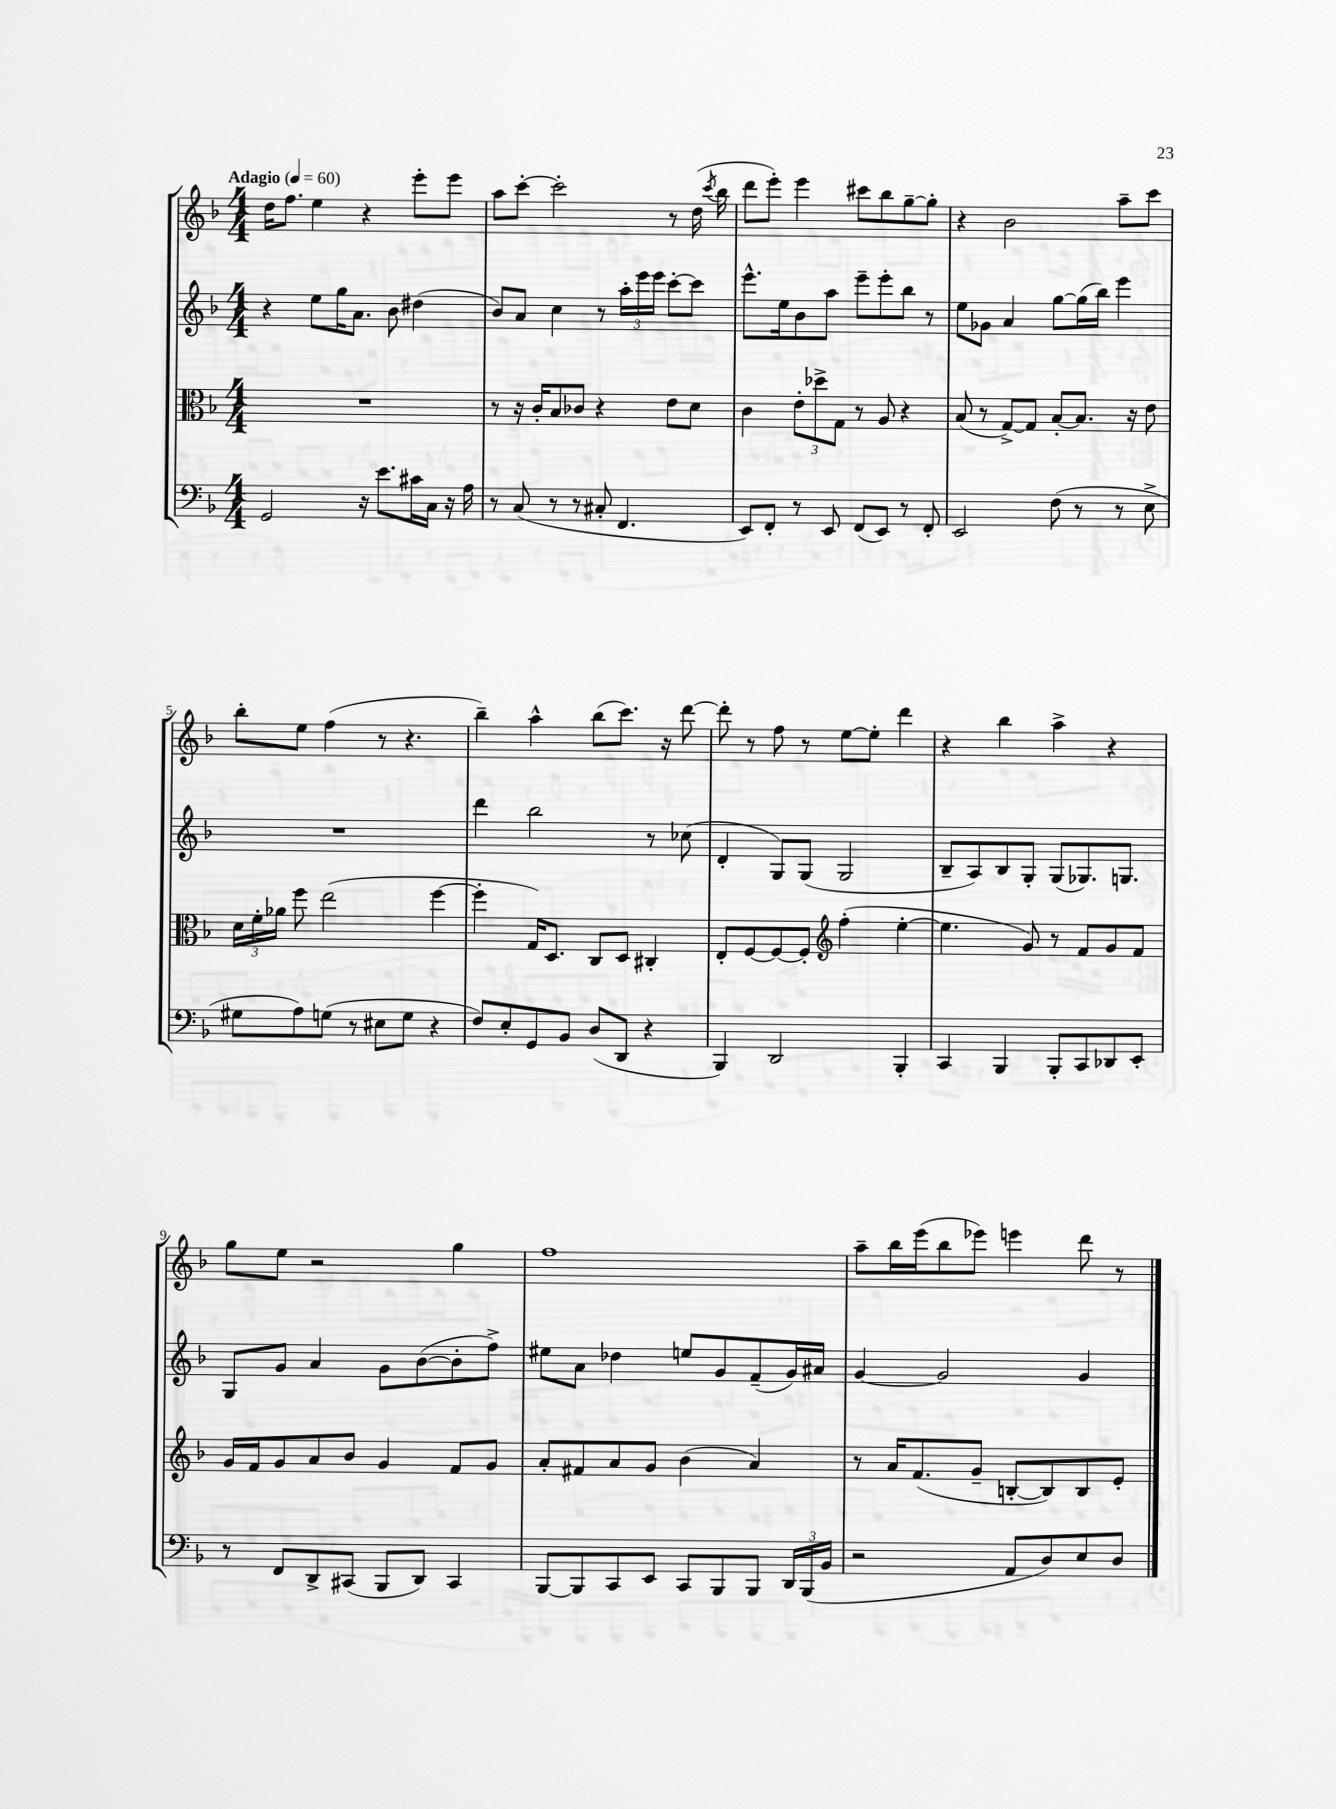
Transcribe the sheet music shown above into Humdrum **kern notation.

**kern	**kern	**kern	**kern
*staff4	*staff3	*staff2	*staff1
*clefF4	*clefC3	*clefG2	*clefG2
*k[b-]	*k[b-]	*k[b-]	*k[b-]
*M4/4	*M4/4	*M4/4	*M4/4
*MM60	*MM60	*MM60	*MM60
2GG/	1r	4r	16dd\LK
.	.	.	8.ff\J
.	.	8ee\L	4ee\
.	.	16gg\K	.
.	.	8.a\J	.
16r	.	.	4r
8.e\L	.	.	.
.	.	8b-\	.
16c#\L	.	(4dd#\	8eee'\L
16C\JJ	.	.	.
16r	.	.	8eee\J
16A\	.	.	.
=	=	=	=
8r	8r	8b-/L)	8aa\L
(8C/	16r	8a/J	[8ccc'\J
.	16c'/LK	.	.
8r	8B-/	4cc\	2ccc'\]
8r	8c-/J	.	.
8C#'/	4r	8r	.
4.FF/	.	24aa'\LL	.
.	.	24eee\	.
.	.	24eee\JJ	.
.	8e\L	[8ccc'\L	8r
.	8d\J	8ccc\]J	(16dd\
.	.	.	8qccc/
.	.	.	16bb-\
=	=	=	=
8EE/L)	4c\	8.eee^^\L	8ddd\L
8FF'/J	.	.	8eee'\J)
.	.	16ee\k	.
8r	12e'\L	8b-\	4eee\
.	12dd-^\	.	.
8EE/	.	8aa\J	.
.	12G\J	.	.
(8FF/L	8r	8eee~\L	8ccc#\L
8EE/J)	8A/	8eee'\	8bb-\
8r	4r	8bb-\J	[8gg~\
8FF'/	.	8r	8gg'\]J
=	=	=	=
2EE/	(8B-/	8ee\L	4r
.	8r	8g-\J	.
.	[8G^/L)	4a/	2b-\
.	8G/]J	.	.
(8F\	[8B-'/L	[8gg\L	.
8r	8.B-/]J	(16gg\]L	.
.	.	16bb-\JJ)	.
8r	.	4eee\	8aa~\L
.	16r	.	.
8E^\	8e\	.	8ccc\J
=	=	=	=
8G#\L	24d\LL	1r	8bb-'\L
.	24f'\	.	.
.	24a-\JJ	.	.
8A\)	8ff\	.	8ee\J
(8G\J	(2ee\	.	(4ff\
8r	.	.	.
8E#\L	.	.	8r
8G\J	.	.	4.r
4r	[4ff\	.	.
=	=	=	=
8F/L)	4ff'\]	4ddd\	4bb-~\)
8E'/	.	.	.
8GG/	16G/LK)	2bb-\	4aa^^\
.	8.D/J	.	.
8BB-/J	.	.	.
(8D/L	8C/L	.	(8bb-\L
8DD/J	8D/J	.	8.ccc\J)
4r	4C#'/	8r	.
.	.	.	16r
.	.	(8cc-\	[8ddd\
=	=	=	=
4BBB-/)	8E'/L	4d'/	8ddd'\]
.	[8F/	.	8r
2DD/	8F/_	8G/L)	8ff\
.	8F'/]J	(8G/J	8r
*	*clefG2	*	*
.	(4ff'\	2G/	[8ee\L
.	.	.	8ee'\]J
4BBB-'/	[4ee'\	.	4ddd\
=	=	=	=
4CC/	4.ee\]	8B-~/L	4r
.	.	8A/)	.
4BBB-/	.	8B-/	4bb-\
.	8g/)	8G'/J	.
8BBB-'/L	8r	(8G/L	4aa^\
8CC/	8f/L	8.G-/)	.
8DD-/	8g/	.	4r
.	.	8.G/J	.
8EE'/J	8f/J	.	.
=	=	=	=
8r	16g/LL	8G/L	8gg\L
.	16f/J	.	.
8FF/L	8g/	8g/J	8ee\J
8DD^/	8a/	4a/	2r
(8CC#/J	8b-/J	.	.
8BBB-/L	4g/	8g\L	.
8DD/J)	.	([8b-\	.
4CC#/	8f/L	8b-'\]	4gg\
.	8g/J	8ff^\J)	.
=	=	=	=
[8BBB-/L	8a'/L	8ee#\L	1ff
8BBB-/]	8f#/	8a\J	.
8CC/	8a/	4dd-\	.
8EE/J	8g/J	.	.
8CC/L	(4b-\	8ee/L	.
8BBB-/	.	8g/	.
8BBB-/J	4a/)	(8f~/	.
24DD/LL	.	16g/L)	.
(24BBB-/	.	.	.
.	.	16a#/JJ	.
24BB-/JJ	.	.	.
=	=	=	=
2r	8r	[4g/	8aa~\L
.	16a/LK	.	16bb-\L
.	(8.f/	.	(16eee\J
.	.	2g/]	8bb-\
.	8g~/J	.	8eee-\J)
8AA/L	[8B'/L	.	4eee\
8D/)	8B/])	.	.
8E/	8B/	4g/	8ddd\
8D/J	8e'/J	.	8r
==	==	==	==
*-	*-	*-	*-
